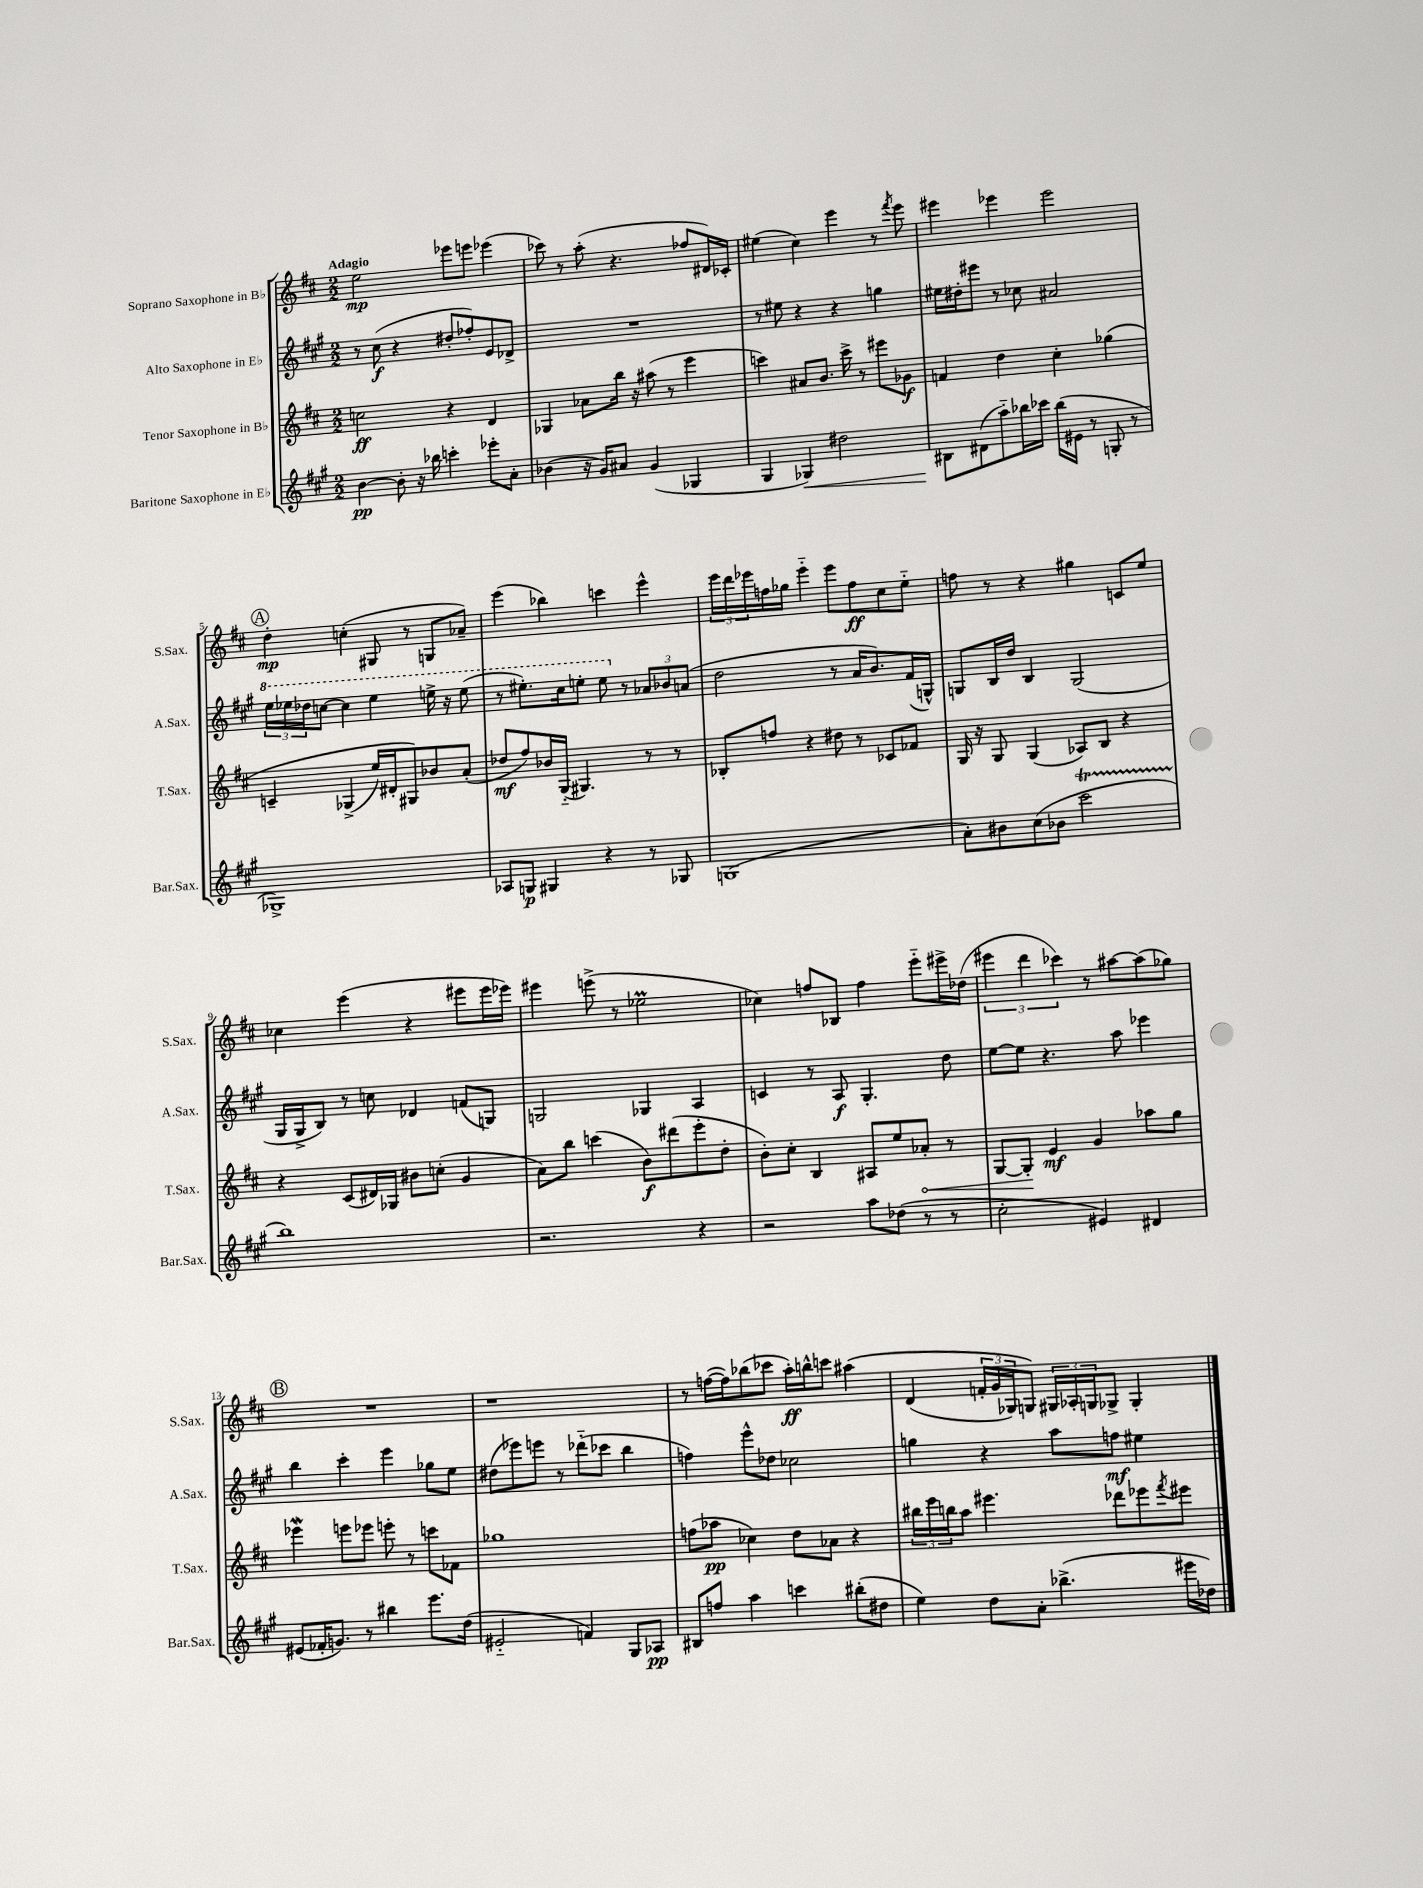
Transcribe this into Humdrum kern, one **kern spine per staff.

**kern	**dynam	**kern	**dynam	**kern	**dynam	**kern	**dynam
*part4	*part4	*part3	*part3	*part2	*part2	*part1	*part1
*staff4	*staff4	*staff3	*staff3	*staff2	*staff2	*staff1	*staff1
*I"Baritone Saxophone in E♭	*	*I"Tenor Saxophone in B♭	*	*I"Alto Saxophone in E♭	*	*I"Soprano Saxophone in B♭	*
*I'Bar.Sax.	*	*I'T.Sax.	*	*I'A.Sax.	*	*I'S.Sax.	*
*clefG2	*	*clefG2	*	*clefG2	*	*clefG2	*
*k[f#c#g#]	*	*k[f#c#]	*	*k[f#c#g#]	*	*k[f#c#]	*
*M2/2	*	*M2/2	*	*M2/2	*	*M2/2	*
=1	=1	=1	=1	=1	=1	=1	=1
!	!	!	!	!	!	!LO:TX:a:B:t=Adagio	!
[4b\	pp	2ccn\	ff	8r	.	2ee\	mp
.	.	.	.	(8cc#\	f	.	.
8b'\]	.	.	.	4r	.	.	.
16r	.	.	.	.	.	.	.
16bb-X\	.	.	.	.	.	.	.
4cccn'\	.	4r	.	8dd#X'/L	.	8eee-X\L	.
.	.	.	.	8ff-X'/)	.	8eeen\J	.
8eee-X'\L	.	4d/	.	8e/	.	(4eee-X\	.
8a'\J	.	.	.	8d-X^/J	.	.	.
=2	=2	=2	=2	=2	=2	=2	=2
(4b-X\	.	4G-X/	.	1r	.	8ccc-X\)	.
.	.	.	.	.	.	8r	.
16r	.	8a-X\L	.	.	.	(8aa'\	.
16g#/KL)	.	.	.	.	.	.	.
8a#X/J	.	16bb\Jk	.	.	.	4.r	.
.	.	16r	.	.	.	.	.
(4g#/	.	(8aa#X\	.	.	.	.	.
.	.	8r	.	.	.	.	.
4G-X/	.	4eee\	.	.	.	8ff-X/L	.
.	.	.	.	.	.	16d#X/L)	.
.	.	.	.	.	.	16c-X'/JJ	.
=3	=3	=3	=3	=3	=3	=3	=3
4G#/	.	4cccn\)	.	8r	.	(4ee#X\	.
.	.	.	.	8ee#X\	.	.	.
!	!LO:HP:b	!	!	!	!	!	!
4G-X/)	<	8a#X/L	.	4r	.	4cc#\)	.
.	.	8.b/J	.	.	.	.	.
2dd#X\	.	.	.	4r	.	4eee\	.
.	.	16ccc^\	.	.	.	.	.
.	.	8r	.	.	.	.	.
.	.	8eee#X\L	.	4ggn\	.	8r	.
.	.	.	.	.	.	8qfff#/	.
.	.	8g-X\J	f	.	.	8eee\	.
=4	=4	=4	=4	=4	=4	=4	=4
8B#X\L	.	4fn/	.	16ee#X\LL	.	4eee#X\	.
.	.	.	.	16dd#X'\J	.	.	.
(8d#X\	[	.	.	8eee#X\J	.	.	.
8aa\)	.	4dd\	.	8r	.	4eee-X\	.
16bb-X\L	.	.	.	8cc-X\	.	.	.
16ccc-X\JJ	.	.	.	.	.	.	.
(16bb-\LL	.	4cc#'\	.	2a#X/	.	2eee-\	.
16e#X\JJ	.	.	.	.	.	.	.
8r	.	.	.	.	.	.	.
8Gn'/	.	(4gg-X\	.	.	.	.	.
8r	.	.	.	.	.	.	.
!!LO:LB:g=z
!!LO:REH:place=s1:t=A
=5	=5	=5	=5	=5	=5	=5	=5
*	*	*	*	*8va	*	*	*
1G-X^)	.	4cn~/	.	24eee\LL	.	4dd'\	mp
.	.	.	.	24eee-X\	.	.	.
.	.	.	.	24ddd-X\J	.	.	.
.	.	.	.	[8cccn\J	.	.	.
.	.	(4G-X^/	.	4ccc\]	.	(4ccn'\	.
.	.	16ee/LL)	.	4eee-\	.	8G#X/	.
.	.	16d#X'/J	.	.	.	.	.
.	.	8G#X/)	.	.	.	8r	.
.	.	8b-X/	.	16eeen^\	.	8Gn/L	.
.	.	.	.	16r	.	.	.
.	.	(8a'/J	.	(8eee\	.	8a-X~/J)	.
=6	=6	=6	=6	=6	=6	=6	=6
8A-X/L	.	8dd-X/L	mf	8r	.	(4eee\	.
8Gn/J	p	8ff#/)	.	8.eee#X'\L)	.	.	.
4G#X/	.	16b-X/L	.	.	.	4bb-X\)	.
.	.	(16G/JJ	.	16ccc#\k	.	.	.
.	.	4.G#X/)	.	8eeen'\J	.	.	.
4r	.	.	.	8eee\	.	4cccn\	.
*	*	*	*	*X8va	*	*	*
.	.	.	.	8r	.	.	.
8r	.	8r	.	12a-X/L	.	4eee^^\	.
.	.	.	.	12b-X/	.	.	.
8G-X/	.	8r	.	.	.	.	.
.	.	.	.	(12an/J	.	.	.
=7	=7	=7	=7	=7	=7	=7	=7
(1Gn	.	8B-X'/L	.	2dd\	.	24eee\LL	.
.	.	.	.	.	.	24ddd\	.
.	.	.	.	.	.	24eee-X\	.
.	.	8ffn/J	.	.	.	16ffn\	.
.	.	.	.	.	.	16gg-X\JJ	.
.	.	4r	.	.	.	4eee-\	.
.	.	8dd#X\	.	8r	.	8eee-\L	.
.	.	8r	.	16a/KL	.	8ff\	ff
.	.	.	.	8.b/)	.	.	.
.	.	8c-X/L	.	.	.	8cc#\	.
.	.	8f-X/J	.	(16f#/L	.	8ee\J	.
.	.	.	.	16Gn^^/JJ)	.	.	.
=8	=8	=8	=8	=8	=8	=8	=8
8a'\L)	.	16G/	.	8Gn/L	.	8ffn\	.
.	.	16r	.	.	.	.	.
8b#X\	.	8G/	.	16B/L	.	8r	.
.	.	.	.	16dd/JJ	.	.	.
(8cc#\	.	(4G/	.	4B/	.	4r	.
8b-X\J	.	.	.	.	.	.	.
2ccc#t\	.	8A-X/L)	.	(2G/	.	4gg#X\	.
.	.	8B/J	.	.	.	.	.
.	.	4r	.	.	.	8cn/L	.
.	.	.	.	.	.	8ee/J	.
!!LO:LB:g=z
=9	=9	=9	=9	=9	=9	=9	=9
1bb)	.	4r	.	16G#/LL	.	4cc-X\	.
.	.	.	.	16G#^/J	.	.	.
.	.	.	.	8B/J)	.	.	.
.	.	(8c#/L	.	8r	.	(4eee\	.
.	.	16d#X/L)	.	8ccn\	.	.	.
.	.	16G-X/JJ	.	.	.	.	.
.	.	8b#X\L	.	4d-X/	.	4r	.
.	.	(8ccn'\J	.	.	.	.	.
.	.	4g/	.	(8fn/L	.	8eee#X\L	.
.	.	.	.	8Gn/J)	.	16eee#\L	.
.	.	.	.	.	.	16eee-X\JJ)	.
=10	=10	=10	=10	=10	=10	=10	=10
2.r	.	8a\L)	.	2Gn/	.	4eee#X\	.
.	.	8bb\J	.	.	.	.	.
.	.	(4cccn\	.	.	.	(8eeen^\	.
.	.	.	.	.	.	8r	.
.	.	8b\L)	f	4G-X/	.	2ee-XM\	.
.	.	(8ddd#X\	.	.	.	.	.
4r	.	8eee'\	.	4A/	.	.	.
.	.	8dd'\J	.	.	.	.	.
=11	=11	=11	=11	=11	=11	=11	=11
2r	.	8b'\L)	.	4cn/	.	4cc-X\)	.
.	.	8cc#'\J	.	.	.	.	.
.	.	4B/	.	8r	.	8ffn/L	.
.	.	.	.	8A/	f	8B-X/J	.
8aa\L	.	8A#X/L	.	4.G#'/	.	4ff\	.
(8dd-X\J	.	8ee/	.	.	.	.	.
!	!	!	!LO:HP:b	!	!	!	!
8r	.	8a-X'/J	<	.	.	8eee\L	.
8r	.	8r	.	8dd\	.	16eee#X^\L	.
.	.	.	.	.	.	(16dd-X\JJ	.
=12	=12	=12	=12	=12	=12	=12	=12
2cc#'\	.	[8G/L	.	[8ee\L	.	6eee#X\	.
.	.	8G'/J]	.	8ee\J]	.	.	.
.	.	.	.	.	.	6ddd\	.
.	.	4e/	[ mf	4.r	.	.	.
.	.	.	.	.	.	6ccc-X\)	.
4e#X/)	.	4g/	.	.	.	8r	.
.	.	.	.	8aa\	.	[8aa#X\L	.
4d#X/	.	8aa-X\L	.	4eee-X\	.	(8aa#\]	.
.	.	8gg\J	.	.	.	8gg-X\J)	.
!!LO:LB:g=z
!!LO:REH:place=s1:t=B
=13	=13	=13	=13	=13	=13	=13	=13
(8e#X/L	.	4eee-Xw\	.	4bb\	.	1r	.
16f-X'/K	.	.	.	.	.	.	.
8.gn/J)	.	.	.	.	.	.	.
.	.	8eeen\L	.	4ccc#'\	.	.	.
8r	.	8eee-X\J	.	.	.	.	.
4bb#X\	.	8eeen'\	.	4eee\	.	.	.
.	.	8r	.	.	.	.	.
8.eee\L	.	8cccn\L	.	8gg-X\L	.	.	.
.	.	8f-X\J	.	8ee\J	.	.	.
(16dd\Jk	.	.	.	.	.	.	.
=14	=14	=14	=14	=14	=14	=14	=14
2e#X/	.	1gg-X	.	(8dd#X\L	.	1r	.
.	.	.	.	8eee-X\)	.	.	.
.	.	.	.	8eeen\J	.	.	.
.	.	.	.	8r	.	.	.
4fn/)	.	.	.	(8ddd-X\L	.	.	.
.	.	.	.	8ccc-X\J	.	.	.
8G#/L	.	.	.	4bb\	.	.	.
8A-X/J	pp	.	.	.	.	.	.
=15	=15	=15	=15	=15	=15	=15	=15
8B#X/L	.	(8ffn\L	.	4ffn\)	.	8r	.
8ffn/J	.	8aa-X\J	pp	.	.	([16ffn\LL	.
.	.	.	.	.	.	16ff\J])	.
4aa\	.	4cc-X\)	.	8eee^^\L	.	(8bb-X\	.
.	.	.	.	8dd-X\J	.	8ccc-X\J	.
4cccn\	.	8dd\L	.	2cc-X\	.	16aa'\LL)	ff
.	.	.	.	.	.	16bbn^^\J	.
.	.	8a-X\J	.	.	.	8cccn\J	.
(8bb#X'\L	.	4r	.	.	.	(4aa#X\	.
8dd#X\J	.	.	.	.	.	.	.
=16	=16	=16	=16	=16	=16	=16	=16
4ee\)	.	24bb#X\LL	.	4ggn\	.	(4d/	.
.	.	24eee\	.	.	.	.	.
.	.	24bbn\J	.	.	.	.	.
.	.	8aa\J	.	.	.	.	.
8dd\L	.	4.eee#X\	.	4r	.	24fn'/LL	.
.	.	.	.	.	.	24g/	.
.	.	.	.	.	.	24G-X/J)	.
8a'\J	.	.	.	.	.	8Gn/J)	.
(4.bb-X^\	.	.	.	8aa\L	.	24G#X/LL	.
.	.	.	.	.	.	24A-X'/	.
.	.	.	.	.	.	24Gn/J	.
.	.	8ddd-X\L	.	8ffn\J	mf	8G-X^/J	.
.	.	8eee-X\	.	4ee#X\	.	4G-'/	.
.	.	8qfff#/	.	.	.	.	.
16eee#X\LL	.	8eee#X\J	.	.	.	.	.
16dd-X\JJ)	.	.	.	.	.	.	.
==	==	==	==	==	==	==	==
*-	*-	*-	*-	*-	*-	*-	*-
